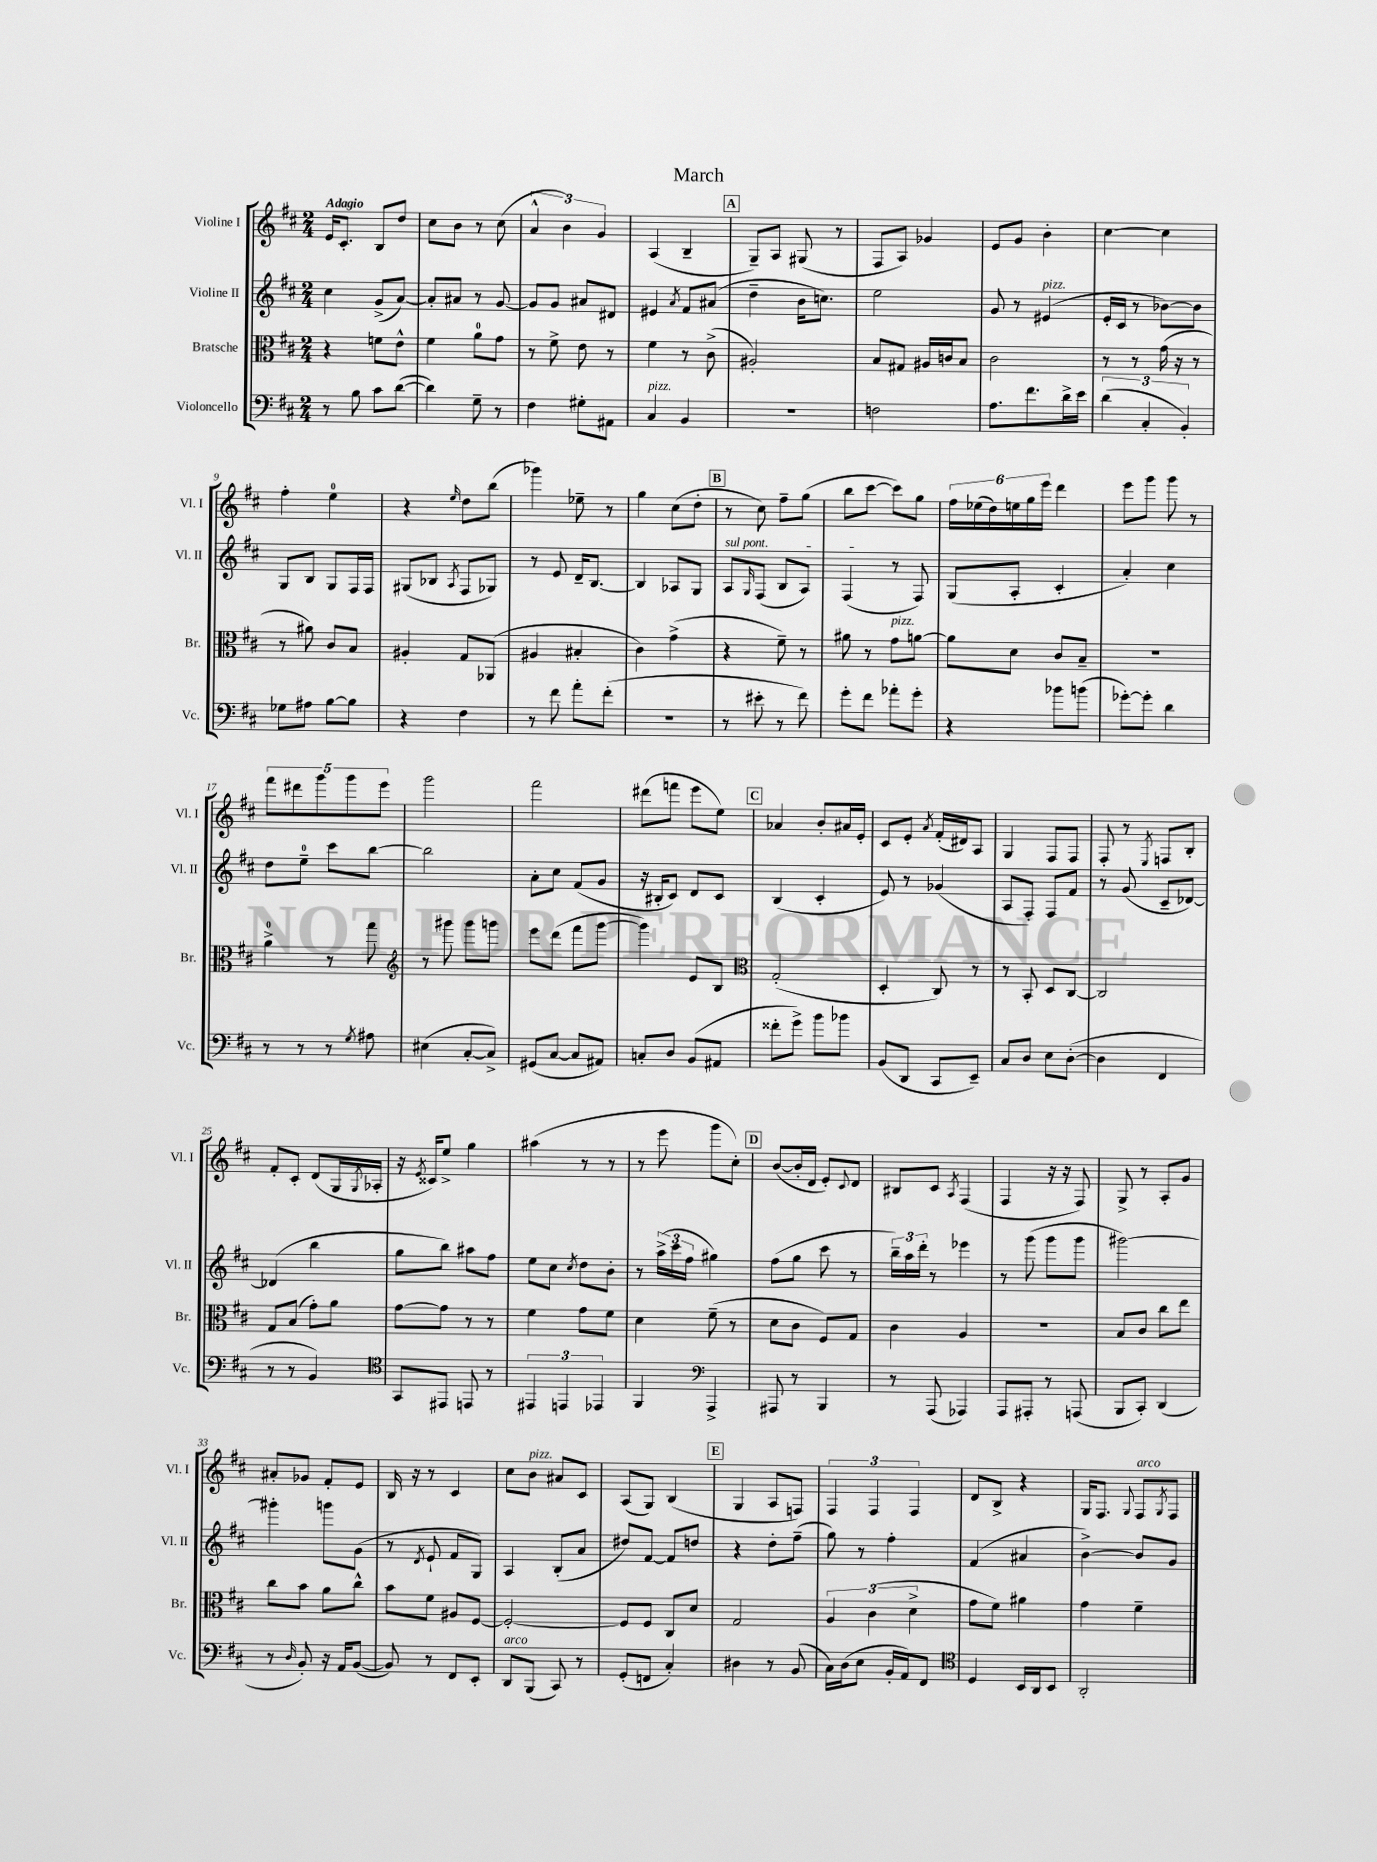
\header { title = "March" }
<<
\new StaffGroup <<
\new Staff = "s0" \with { instrumentName = "Violine I" shortInstrumentName = "Vl. I" } {
    \clef treble \key d \major \numericTimeSignature \time 2/4 \tempo "Adagio"
    e'16 cis'8.-. b8 d''8 |
    cis''8 b'8 r8 cis''8( |
    \tuplet 3/2 { a'4-^ b'4) g'4 } |
    a4( b4-- |
    \mark \markup { \box "A" } g8--) a8 gis8( r8 |
    fis8 a8) ges'4 |
    e'8 g'8 b'4-. |
    cis''4~ cis''4 |
    fis''4-. e''4-0 |
    r4 \grace { e''16 } d''8 b''8( |
    ges'''4) ees''8-- r8 |
    g''4 cis''8( d''8-. |
    \mark \markup { \box "B" } r8 cis''8) fis''8-- g''8( |
    b''8 cis'''8~ cis'''8) g''8 |
    \tuplet 6/4 { fis''16 ees''16( d''16) e''16 g''16 e'''16 } d'''4 |
    e'''8 g'''8 g'''8 r8 |
    \tuplet 5/4 { fis'''8 dis'''8 g'''8 g'''8 e'''8 } |
    g'''2 |
    fis'''2 |
    dis'''8( f'''8 e'''8 e''8) |
    \mark \markup { \box "C" } aes'4 b'8-. ais'16 e'16-. |
    cis'8 e'8-. \acciaccatura { a'8 } fis'16-.( dis'16) a8 |
    g4 fis8 fis8 |
    fis8-. r8 \acciaccatura { e8 } f8 b8-. |
    fis'8-. cis'8-. d'8( g16 \acciaccatura { g8 } aes16-. |
    r16 \acciaccatura { e'8 } cisis'16) e''8-> g''4 |
    ais''4( r8 r8 |
    r8 e'''8 g'''8 cis''8-.) |
    \mark \markup { \box "D" } b'8~( b'16-. d'16 e'8-.) \appoggiatura { cis'8 } d'8 |
    bis8 cis'8 \acciaccatura { a8 } fis4( |
    fis4 r16 r16 fis8) |
    g8-> r8 a8-. g'8 |
    ais'8-. ges'8 fis'8-. e'8 |
    b16 r16 r8 cis'4 |
    cis''8 b'8^\markup { \italic "pizz." } ais'8 cis'8 |
    a8( g8) b4( |
    \mark \markup { \box "E" } g4 a8 f8) |
    \tuplet 3/2 { fis4 fis4 fis4 } |
    d'8 b8-> r4 |
    g16 fis8. \appoggiatura { g8 } fis8^\markup { \italic "arco" } \acciaccatura { g8 } fis8 \bar "|." |
}
\new Staff = "s1" \with { instrumentName = "Violine II" shortInstrumentName = "Vl. II" } {
    \clef treble \key d \major \numericTimeSignature \time 2/4
    cis''4 g'8->( a'8~) |
    a'8-. ais'8 r8 g'8~ |
    g'8 g'8 ais'8 dis'8 |
    eis'4 \acciaccatura { a'8 } fis'8 ais'8( |
    \mark \markup { \box "A" } d''4-- b'16 c''8.) |
    e''2 |
    g'8 r8 eis'4^\markup { \italic "pizz." }( |
    e'16-. cis'16 r8 bes'8~) bes'8 |
    g8 b8 g8 fis16 fis16 |
    gis8( bes8 \acciaccatura { a8 } fis8 ges8) |
    r8 e'8 d'16-- b8.~ |
    b4 aes8 g8 |
    \mark \markup { \box "B" } \once \override TextSpanner.bound-details.left.text = \markup { \italic "sul pont." } a8\startTextSpan \grace { g16 } fis8( b8 a8) |
    fis4\stopTextSpan( r8 fis8) |
    g8( a8-. cis'4-. |
    a'4-.) cis''4 |
    d''8 e''8-0-- cis'''8 b''8~ |
    b''2 |
    a'8-. cis''8 fis'8( g'8 |
    r16 bis16-. cis'8) d'8 cis'8 |
    \mark \markup { \box "C" } b4( cis'4-. |
    e'8) r8 ges'4( |
    a8 fis8-.) fis8 fis'8 |
    r8 g'8( cis'8-- des'8~) |
    des'4( b''4 |
    g''8 b''8) ais''8 fis''8 |
    e''8 cis''8 \acciaccatura { cis''8 } d''8 b'8-. |
    r8 \tuplet 3/2 { a''16->( cis'''16 fis''16 } gis''4) |
    \mark \markup { \box "D" } fis''8( g''8 cis'''8 r8 |
    \tuplet 3/2 { b''16--) a''16 d'''16-. } r8 ees'''4 |
    r8 g'''8( g'''8 g'''8 |
    gis'''2~) |
    gis'''4-. g'''8 g'8( |
    r8 \acciaccatura { d'8 } e'8-! fis'8 g8) |
    a4 b8-.( a'8 |
    dis''8) fis'8~ fis'8 d''8 |
    \mark \markup { \box "E" } r4 d''8-. fis''8--( |
    g''8) r8 fis''4-. |
    fis'4( ais'4 |
    b'4~->) b'8 g'8 \bar "|." |
}
\new Staff = "s2" \with { instrumentName = "Bratsche" shortInstrumentName = "Br." } {
    \clef alto \key d \major \numericTimeSignature \time 2/4
    r4 f'8 e'8-^ |
    fis'4 a'8-0 g'8 |
    r8 fis'8-> e'8 r8 |
    fis'4 r8 cis'8->( |
    \mark \markup { \box "A" } ais2-.) |
    b8 gis8 ais16 c'16 b8 |
    cis'2 |
    r8 r8 g'16( r16 r8 |
    r8 ais'8) cis'8 b8 |
    ais4-. g8 aes,8( |
    ais4 bis4-. |
    cis'4) g'4->( |
    \mark \markup { \box "B" } r4 fis'8--) r8 |
    ais'8 r8 g'8^\markup { \italic "pizz." } a'8~ |
    a'8 d'8 cis'8 b8-- |
    r2 |
    a'4-0-> r8 g''8 |
    \clef treble r8 gis'''8 gis'''8 g'''8 |
    e'''8 d'''8( fis'''8 g'''8~ |
    g'''4) e'8 b8 |
    \mark \markup { \box "C" } \clef alto g2-.( |
    d4-. cis8) r8 |
    r8 b,8-. d8 cis8~ |
    cis2 |
    g8 b8( g'8-.) a'8 |
    g'8~ g'8 r8 r8 |
    fis'4 g'8 fis'8 |
    d'4 fis'8--( r8 |
    \mark \markup { \box "D" } d'8 cis'8 fis8) g8 |
    cis'4 a4 |
    r2 |
    b8 cis'8 cis''8 e''8 |
    cis''8 b'8 a'8 cis''8-^ |
    b'8 fis'8 ais8 fis8~ |
    fis2~-. |
    fis8 fis8 cis8 d'8 |
    \mark \markup { \box "E" } g2 |
    \tuplet 3/2 { a4 cis'4( d'4-> } |
    g'8 fis'8) ais'4 |
    g'4 fis'4-- \bar "|." |
}
\new Staff = "s3" \with { instrumentName = "Violoncello" shortInstrumentName = "Vc." } {
    \clef bass \key d \major \numericTimeSignature \time 2/4
    r8 b8 cis'8 d'8~( |
    d'4) g8-- r8 |
    fis4 gis8-. ais,8 |
    cis4^\markup { \italic "pizz." } b,4 |
    \mark \markup { \box "A" } R2 |
    f2 |
    a8. fis'8. d'16-> e'16 |
    \tuplet 3/2 { d'4( cis4-. b,4-.) } |
    ges8 ais8 b8~ b8 |
    r4 fis4 |
    r8 fis'8 a'8-. fis'8-.( |
    R2 |
    \mark \markup { \box "B" } r8 eis'8-. r8 fis'8) |
    g'8-. fis'8 aes'8-. g'8-. |
    r4 bes'8 b'8( |
    ges'8~-.) ges'8-. d'4 |
    r8 r8 r8 \acciaccatura { g8 } ais8 |
    eis4( cis8~-. cis8->) |
    gis,8( cis8~ cis8 ais,8) |
    c8-. d8 b,8( ais,8 |
    \mark \markup { \box "C" } fisis'8-. g'8->) b'8 bes'8 |
    b,8( d,8 cis,8 e,8--) |
    cis8 d8 e8 d8~-.( |
    d4 fis,4 |
    r8 r8 b,4) |
    \clef tenor g,8 eis,8 e,8 r8 |
    \tuplet 3/2 { eis,4 e,4 ees,4 } |
    fis,4 \clef bass a,,4-> |
    \mark \markup { \box "D" } ais,,8 r8 b,,4 |
    r8 a,,8( aes,,4) |
    a,,8 ais,,8-. r8 a,,8( |
    b,,8 cis,8-.) d,4( |
    r8 \grace { d16 } b,8-.) r16 a,16 b,8~( |
    b,8) r8 fis,8 e,8-. |
    d,8^\markup { \italic "arco" } b,,8( cis,8) r8 |
    g,8-.( f,8 cis4-.) |
    \mark \markup { \box "E" } dis4 r8 b,8( |
    cis16) d16( e8 b,16-. a,16) fis,8 |
    \clef tenor d4 b,16 a,16 b,8 |
    a,2-. \bar "|." |
}
>>
>>
